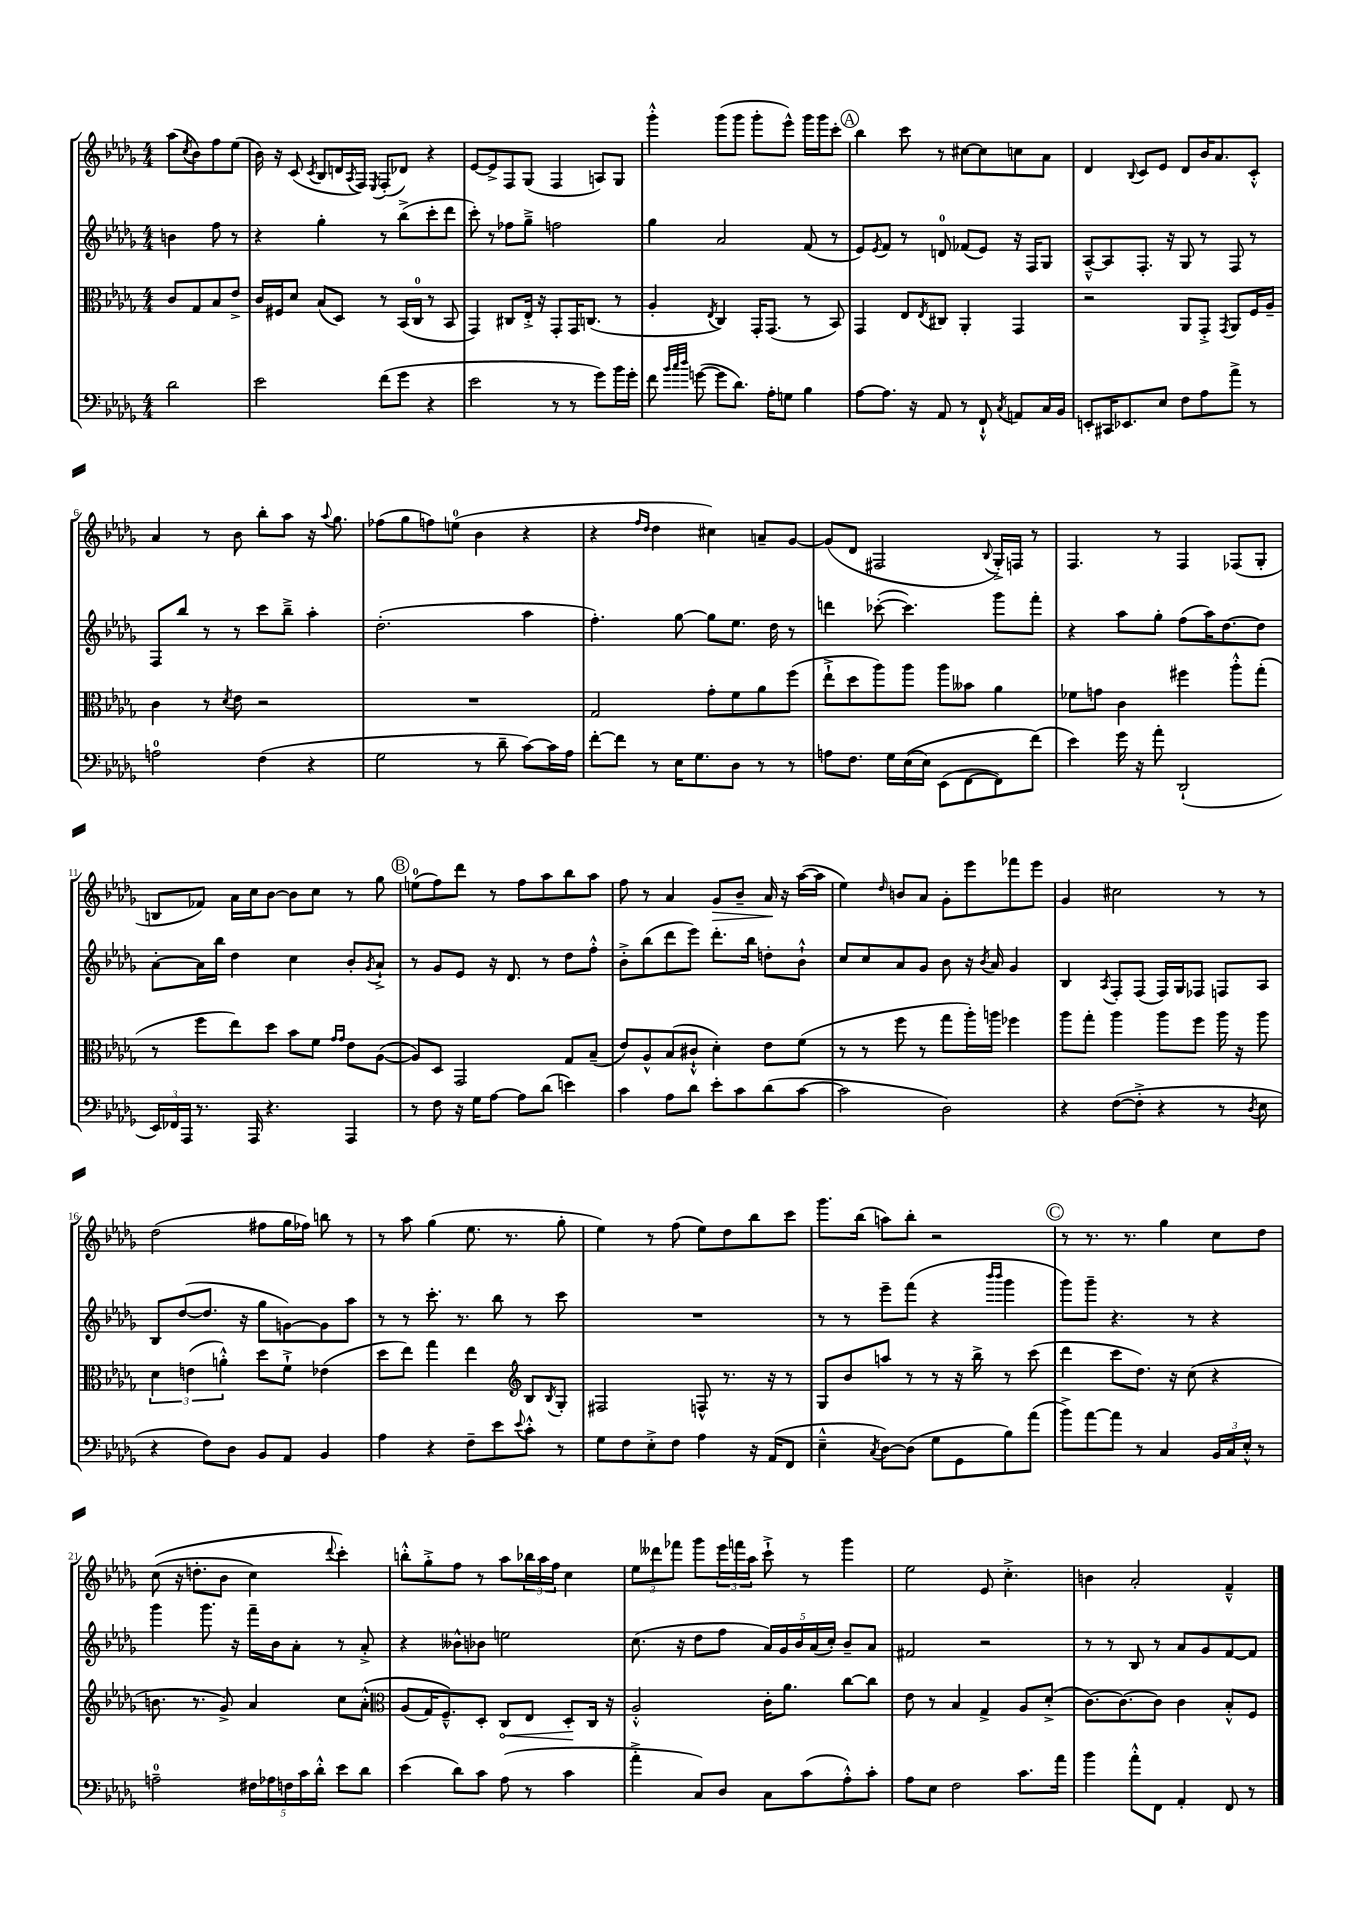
<<
\new StaffGroup <<
\new Staff = "s0" {
    \clef treble \key des \major \numericTimeSignature \time 4/4 \partial 2
    aes''8( \acciaccatura { c''8 } bes'8) f''8 ees''8( |
    bes'16) r16 c'8( \acciaccatura { c'8 } bes8 d'16 \acciaccatura { aes8 } f16) \acciaccatura { ees8 } f8-.( des'8) r4 |
    ees'8~ ees'8-> f8 ges8( f4 a8) ges8 |
    ges'''4-.-^ ges'''8( ges'''8 ges'''8-. ees'''8-^) ges'''16 ges'''16 c'''8-. |
    \mark \markup { \circle "A" } bes''4 c'''8 r8 cis''8~ cis''8 c''8 aes'8 |
    des'4 \appoggiatura { bes8 } c'8 ees'8 des'8 bes'16 aes'8. c'8-.-^ |
    aes'4 r8 bes'8 bes''8-. aes''8 r16 \appoggiatura { aes''8 } ges''8. |
    fes''8( ges''8 f''8) e''8-0( bes'4 r4 |
    r4 \grace { f''16 des''16 } des''4 cis''4) a'8-- ges'8~ |
    ges'8( des'8 fis2 \appoggiatura { bes8 } ges16-.->) f16 r8 |
    f4. r8 f4 fes8( ges8-. |
    b8 fes'8) aes'16 c''16 bes'8~ bes'8 c''8 r8 ges''8 |
    \mark \markup { \circle "B" } e''8-0( f''8) des'''8 r8 f''8 aes''8 bes''8 aes''8 |
    f''8 r8 aes'4 ges'8\> bes'8-- aes'16\! r16 aes''16~( aes''16 |
    ees''4) \grace { des''16 } b'8 aes'8 ges'8-. ees'''8 fes'''8 ees'''8 |
    ges'4 cis''2 r8 r8 |
    des''2( fis''8 ges''16 fes''16) b''8 r8 |
    r8 aes''8 ges''4( ees''8. r8. ges''8-. |
    ees''4) r8 f''8( ees''8) des''8 bes''8 c'''8 |
    ges'''8. bes''16( a''8) bes''8-. r2 |
    \mark \markup { \circle "C" } r8 r8. r8. ges''4 c''8 des''8 |
    c''8(\( r16 d''8.-. bes'8 c''4) \appoggiatura { des'''8 } c'''4-.\) |
    b''8-.-^ ges''8-.-> f''8 r8 aes''8 \tuplet 3/2 { bes''16 aes''16 f''16 } c''4 |
    \tuplet 3/2 { ees''8 deses'''8 fes'''8 } ges'''8 \tuplet 3/2 { ees'''16 f'''16 aes''16 } c'''8-!-> r8 ges'''4 |
    ees''2 ees'8 c''4.-.-> |
    b'4 aes'2-. f'4---^ \bar "|." |
}
\new Staff = "s1" {
    \clef treble \key des \major \numericTimeSignature \time 4/4 \partial 2
    b'4 f''8 r8 |
    r4 ges''4-. r8 bes''8->( c'''8-. des'''8 |
    c'''8-.) r8 fes''8 ges''8---> f''2 |
    ges''4 aes'2 f'8( r8 |
    \mark \markup { \circle "A" } ees'8) \acciaccatura { ees'8 } f'8 r8 d'8-0 fes'8( ees'8) r16 f16 ges8 |
    aes8~---^ aes8 f8.-. r16 ges8 r8 f8 r8 |
    f8 bes''8 r8 r8 c'''8 bes''8---> aes''4-. |
    des''2.-.( aes''4 |
    f''4.-.) ges''8~ ges''8 ees''8. des''16 r8 |
    d'''4 ces'''8~-.( ces'''4.) ges'''8 f'''8-. |
    r4 aes''8 ges''8-. f''8( aes''16) des''8.~ des''8 |
    aes'8~-. aes'16 bes''16 des''4 c''4 bes'8-. \acciaccatura { ges'8 } aes'8-!-> |
    \mark \markup { \circle "B" } r8 ges'8 ees'8 r16 des'8. r8 des''8 f''8-.-^ |
    bes'8-.-> bes''8( des'''8 ees'''8) des'''8.-. bes''16 d''8-. bes'8-!-^ |
    c''8 c''8 aes'8 ges'8 bes'8 r16 \acciaccatura { bes'8 } aes'16 ges'4 |
    bes4 \acciaccatura { aes8 } f8-. f8( f16) ges16 fes8 f8 aes8 |
    bes8 des''8~( des''8. r16 ges''8 g'8~) g'8 aes''8 |
    r8 r8 c'''8.-. r8. bes''8 r8 c'''8 |
    R1 |
    r8 r8 ees'''8-- f'''8( r4 \grace { bes'''16 bes'''16 } ges'''4 |
    \mark \markup { \circle "C" } ges'''8) ges'''8-- r4. r8 r4 |
    ges'''4 ges'''8. r16 f'''16-- bes'16 aes'8-. r8 aes'8-.-> |
    r4 beses'8-^ bes'8 e''2 |
    c''8.( r16 des''8 f''8 \tuplet 5/4 { aes'16) ges'16 bes'16 aes'16( c''16-.) } bes'8-- aes'8 |
    fis'2 r2 |
    r8 r8 bes8 r8 aes'8 ges'8 f'8~ f'8 \bar "|." |
}
\new Staff = "s2" {
    \clef alto \key des \major \numericTimeSignature \time 4/4 \partial 2
    c'8 ges8 bes8 ees'8-> |
    c'16 fis16 des'8 bes8( des8) r8 bes,16( c16-0 r8 bes,8 |
    ges,4) cis8 ees16-.-> r16 ges,8-. ges,16 c8.( r8 |
    aes4-. \acciaccatura { ees8 } c4) ges,16-. ges,8.( r8 bes,8) |
    \mark \markup { \circle "A" } ges,4 ees8 \acciaccatura { ees8 } cis8 aes,4-. ges,4 |
    r2 aes,8 ges,8-.-> \acciaccatura { ges,8 } aes,8 f16 aes16-- |
    c'4 r8 \acciaccatura { des'8 } ees'8 r2 |
    R1 |
    ges2 ges'8-. f'8 aes'8 f''8( |
    ees''8-!-> des''8 aes''8) aes''8 aes''8 beses'8 aes'4 |
    fes'8 g'8 c'4 fis''4 aes''8-.-^ ges''8-.( |
    r8 f''8 ees''8) des''8 bes'8 f'8 \grace { ges'16 ges'16 } ees'8 aes8~( |
    \mark \markup { \circle "B" } aes8) des8 ges,2 ges8 bes8--( |
    ees'8) aes8-^ bes8( cis'8-!-^ des'4-.) ees'8 f'8( |
    r8 r8 f''8 r8 ges''8 aes''16-.) a''16 fes''4 |
    aes''8 ges''8-. aes''4 aes''8 f''8 aes''16 r16 aes''8 |
    \tuplet 3/2 { des'4 e'4( a'4-.-^) } des''8 f'8-!-> ees'4( |
    des''8 ees''8) ges''4 ees''4 \clef treble bes8 \acciaccatura { bes8 } ges8-. |
    fis2 f8-^ r8. r16 r8 |
    ges8 bes'8 a''8 r8 r8 r16 bes''16-> r8 c'''8( |
    \mark \markup { \circle "C" } des'''4 c'''8 des''8.) r16 c''8( r4 |
    b'8. r8. ges'8->) aes'4 c''8 aes'8-.-^\( |
    \clef alto aes8( ges16) f8.---^\) des8-. \once \override Hairpin.circled-tip = ##t c8\< ees8 des8-.\! c16 r16 |
    aes2-.-^ c'16-. aes'8. c''8~ c''8 |
    ees'8 r8 bes4 ges4-> aes8 des'8-.->( |
    c'8.~) c'8.~ c'8 c'4 bes8-.-^ f8 \bar "|." |
}
\new Staff = "s3" {
    \clef bass \key des \major \numericTimeSignature \time 4/4 \partial 2
    des'2 |
    ees'2 f'8( ges'8 r4 |
    ees'2 r8 r8 ges'8) bes'16 ges'16-. |
    f'8 \grace { bes'32 c''32 des''32 } g'8~( g'8 des'8.) aes16-. g8 bes4 |
    \mark \markup { \circle "A" } aes8~ aes8. r16 aes,8 r8 f,8-!-^ \acciaccatura { c8 } a,8 c16 bes,16 |
    e,8-. cis,16 ees,8. ees8 f8 aes8 aes'8-> r8 |
    a2-0 f4( r4 |
    ges2 r8 des'8-- c'8~) c'16 aes16 |
    f'8~-. f'8 r8 ees16 ges8. des8 r8 r8 |
    a8 f8. ges16 ees16(\( ees16) ees,8( f,8~ f,8) f'8(\) |
    ees'4) ges'16 r16 aes'8-. des,2-!( |
    \tuplet 3/2 { ees,16) fes,16 aes,,16 } r8. aes,,16 r4. aes,,4 |
    \mark \markup { \circle "B" } r8 f8 r16 ges16 aes8~ aes8 des'8( e'4) |
    c'4 aes8 des'8 ees'8-. c'8 des'8( c'8~ |
    c'2 des2) |
    r4 f8~( f8-.-> r4 r8 \acciaccatura { des8 } ees8 |
    r4 f8) des8 bes,8 aes,8 bes,4 |
    aes4 r4 f8-- ees'8 \appoggiatura { ees'8 } c'8-.-^ r8 |
    ges8 f8 ees8-.-> f8 aes4 r16 aes,16( f,8 |
    ees4---^ \acciaccatura { c8 } des8~) des8( ges8 ges,8 bes8) aes'8( |
    \mark \markup { \circle "C" } bes'8->) aes'8~ aes'8 r8 c4 \tuplet 3/2 { bes,16 c16 ees16-.-^ } r8 |
    a2-0-- \tuplet 5/4 { fis16 aes16 f16 c'16 des'16-.-^ } ees'8 des'8 |
    ees'4( des'8) c'8 aes8( r8 c'4 |
    aes'4-.-> c8) des8 c8 c'8( aes8-.-^) c'8-. |
    aes8 ees8 f2 c'8. aes'16 |
    bes'4 aes'8-.-^ f,8 aes,4-. f,8 r8 \bar "|." |
}
>>
>>
